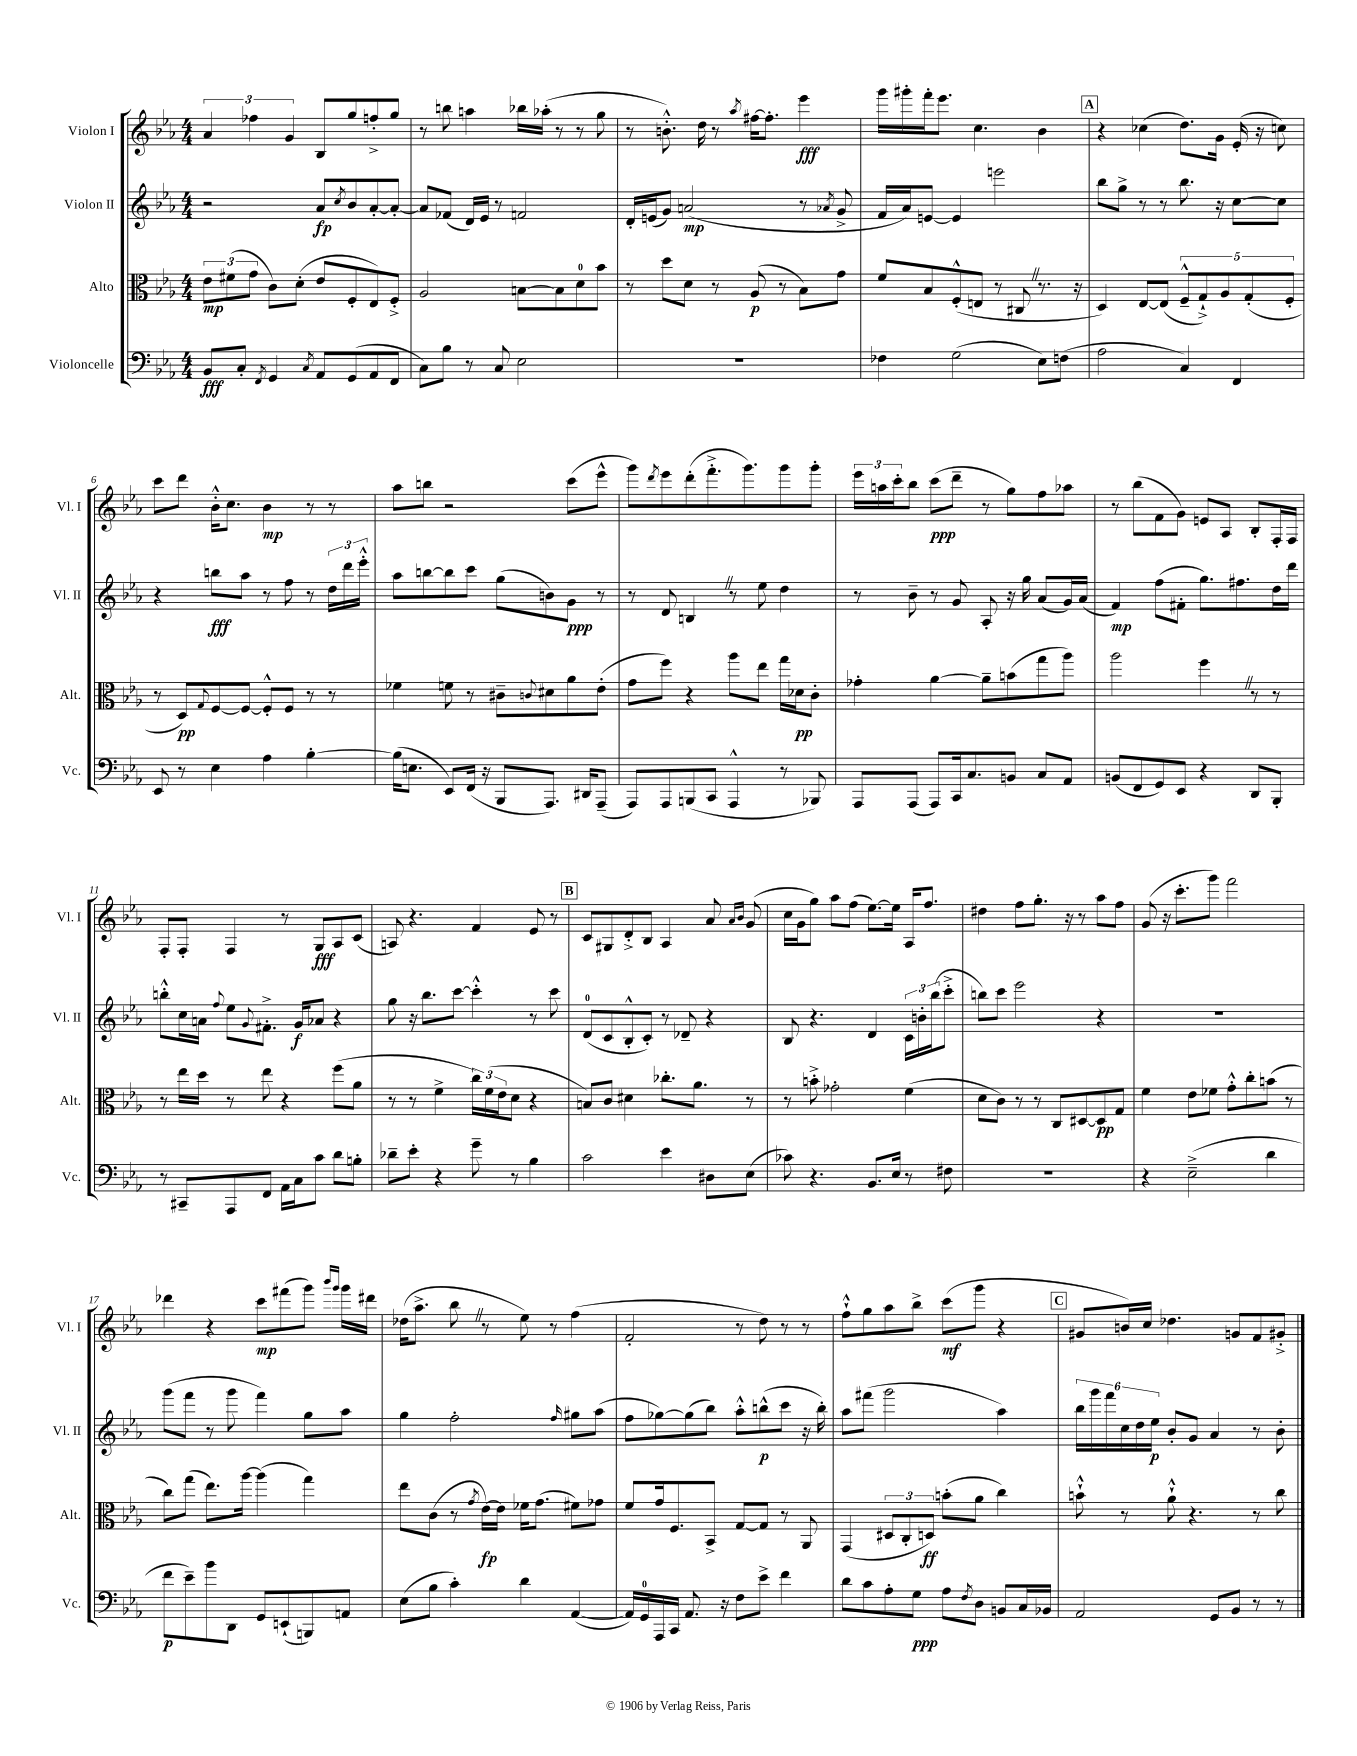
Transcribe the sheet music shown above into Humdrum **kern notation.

**kern	**kern	**kern	**kern
*staff4	*staff3	*staff2	*staff1
*clefF4	*clefC3	*clefG2	*clefG2
*k[b-e-a-]	*k[b-e-a-]	*k[b-e-a-]	*k[b-e-a-]
*M4/4	*M4/4	*M4/4	*M4/4
8BB-	12e-	2r	6a-
.	(12f#	.	.
8C'	.	.	.
.	12g	.	6ff-
8qFF	.	.	.
4GG	8c)	.	.
.	.	.	6g
.	(8d'	.	.
8qC	.	.	.
8AA-	8e-	8a-	8B-
.	.	8qcc	.
(8GG	8F'	8b-	8gg
8AA-	8E-)	[8a-'	8ff'^
8FF	8F'^	8a-'_	8gg
=	=	=	=
8C)	2A-	8a-]	8r
8B-	.	(8f-	8bb
8r	.	16d)	4aa
.	.	16e-	.
8C	.	8r	.
2E-	[8B	2f	16bb-
.	.	.	(16aa-'
.	8B]	.	8r
.	8d	.	8r
.	8b-	.	8gg
=	=	=	=
1r	8r	16d'	8r
.	.	(16e	.
.	8dd	8g)	8.b'^^)
.	8d	(2a	.
.	.	.	16dd
.	8r	.	8r
.	.	.	8qaa-
.	(8A-	.	[16ff#
.	.	.	8.ff#']
.	8r	.	.
.	8B-)	8r	4eee-
.	.	8qa-	.
.	8g	8g^	.
=	=	=	=
4F-	8f	16f	16ggg
.	.	16a-)	16ggg#'
.	8B-	[8e	16fff'
.	.	.	8.eee-
(2G	(8F'^^	4e]	.
.	8E	.	4.cc
.	8r	2eee	.
.	8C#	.	.
8E-)	8.r	.	4b-
(8F	.	.	.
.	16r	.	.
=	=	=	=
2A-	4D)	8bb-	4r
.	.	8gg^	.
.	[8E-	8r	(4cc-
.	(8E-]	8r	.
4C)	10F~^^	8.bb-	8.dd)
.	10G`^)	.	.
.	.	16r	16g
.	10A-	.	.
4FF	.	[8cc	(16e-'
.	(10G'	.	.
.	.	.	16r
.	.	8cc]	8cc)
.	10F'	.	.
=	=	=	=
8EE-	8r	4r	8ccc
8r	8D)	.	8ddd
.	8qqG	.	.
4E-	[8F	8bb	16b-'^^
.	.	.	8.cc
.	8F_	8aa-	.
4A-	8F'^^]	8r	4b-
.	8F	8ff	.
[4B-'	8r	8r	8r
.	8r	24dd	8r
.	.	24ddd	.
.	.	24eee-'^^	.
=	=	=	=
(16B-]	4f-	8aa-	8aa-
8.E	.	.	.
.	.	[8bb	8bb
8EE-)	8f	8bb]	2r
(16FF	8r	8ccc	.
16r	.	.	.
8BBB-	8c#~	(8gg	.
.	8qqc	.	.
8.AAA-)	8d#	8b)	.
.	8a-	8g	(8ccc
16DD#	.	.	.
(8AAA-~	(8e-'	8r	8eee-^^
=	=	=	=
8AAA-)	8g	8r	8ggg)
.	.	.	8qddd
8AAA-	8ff)	8d	8eee-
(8BBB	4r	4B	(8ddd'
8CC	.	.	8.fff'^
4AAA-^^	8aa-	8r	.
.	.	.	8.ggg)
.	8ee-	8ee-	.
8r	16gg	4dd	8ggg
.	16d-	.	.
8BBB-)	8c'	.	8ggg'
=	=	=	=
8AAA-	4g-'	8r	24eee-
.	.	.	24aa
.	.	.	24ccc'
(8AAA-	.	8b-~	8bb-
8AAA-)	[4a-	8r	(8ccc
16CC	.	8g	8ddd~
8.C	.	.	.
.	8a-~]	8A-'	8r
8BB	(8b	16r	8gg)
.	.	16gg	.
8C	8gg	(8a-	8ff
8AA-	8aa-)	16g)	8aa-
.	.	(16a-	.
=	=	=	=
(8BB	2aa-	4f)	8r
8FF	.	.	(8bb-
8GG)	.	(8ff	8f
8EE-	.	8f#'	8g)
4r	4ff	8.gg)	8e
.	.	.	8A-
.	.	8.ff#	.
8DD	8r	.	8B-'
8BBB-'	8r	16dd	16F'
.	.	16ddd	16F
=	=	=	=
8r	8r	8bb'^^	8F'
8CC#~	16ee-	16cc	8F'
.	16dd	16a	.
.	.	8qqff	.
8AAA-	8r	8ee-	4F
.	.	8qqg	.
8FF	8ee-	8.f#'^	.
16AA-	4r	.	8r
16C	.	16g	.
8c	.	8a-	8G
8d	(8ff	4r	8A-
8B'	8a-	.	(8c
=	=	=	=
8d-~	8r	8gg	8A)
8e-'	8r	16r	4.r
.	.	8.bb-	.
4r	4f^	.	.
.	.	[8ccc	.
8g~	24cc)	4ccc'^^]	4f
.	(24f	.	.
.	24e-	.	.
8r	8d	.	.
4B-	4r	8r	8e-
.	.	8ccc	8r
=	=	=	=
2c	8B)	(8d	8c
.	8c	8c	8G#
.	4d#	8B-'^^	8d'^
.	.	8c')	8B-
4e-	8.cc-'	8r	4A-
.	.	8d-~	.
.	8.a-	.	.
8D#	.	4r	8a-
.	.	.	16qqa-
.	.	.	16qqb-
(8E-	8r	.	(8g
=	=	=	=
8c-)	8r	8B-	16cc
.	.	.	16g
4.r	8b'^	4.r	8gg)
.	2g-'	.	8aa-
.	.	.	(8ff
8.BB-	.	4d	[8.ee-)
16E-	.	.	16ee-]
8r	(4f	24c	16A-
.	.	24b'	.
.	.	.	8.ff
.	.	(24bb-	.
8F#	.	8ccc'^	.
=	=	=	=
1r	8d	8bb)	4dd#
.	8c)	8ccc	.
.	8r	2eee-	8ff
.	8r	.	8.gg'
.	8C	.	.
.	.	.	16r
.	[8D#	.	8r
.	8D#]	4r	8aa-
.	8G	.	8ff
=	=	=	=
4r	4f	1r	(8g
.	.	.	16r
.	.	.	8.ccc'
(2E-~^	8e-	.	.
.	8f-	.	8ggg)
.	8g'^^	.	2fff
.	8cc'	.	.
4d	(8b	.	.
.	8r	.	.
=	=	=	=
8f	8cc)	(8ggg	4ddd-
8e-~)	(8gg	8fff	.
8b-	8.ee-)	8r	4r
8DD	.	8ggg	.
.	[16aa-	.	.
8GG	(4aa-]	4fff)	8ccc
(8EE`	.	.	(8fff#
8BBB)	4gg)	8gg	8ggg)
.	.	.	16qqbbb-
.	.	.	16qqggg
8AA	.	8aa-	16ggg
.	.	.	16ddd#
=	=	=	=
(8E-	8ee-	4gg	(16dd-
.	.	.	8.aa-^
8B-	(8c	.	.
4c')	8r	2ff'	8bb-
.	8qg	.	.
.	[16e-)	.	8r
.	16e-]	.	.
4d	16f-	.	8ee-)
.	(8.g	.	.
.	.	.	8r
.	.	16qqff	.
([4AA-	8f#)	8gg#	(4ff
.	8g-	(8aa-	.
=	=	=	=
16AA-])	8f	8ff	2f'
16GG	.	.	.
16AAA-	16g	[8gg-)	.
16CC	8.F	.	.
8.AA-	.	(8gg-]	.
.	8BB-^	8bb-)	.
16r	.	.	.
8F	[8G	8aa-'^^	8r
8e-^	8G]	(8bb^^	8dd)
4f	8r	8ccc	8r
.	8AA-	16r	8r
.	.	16bb')	.
=	=	=	=
8d	(4GG	8aa-	8ff`^^
8c	.	(8fff#	8gg
8A-'	12D#	2ggg	8aa-
.	12C'	.	.
8G	.	.	8bb-^
.	12D)	.	.
8A-	(8b'	.	(8ccc
8qF	.	.	.
8D	8a-	.	8ggg
8BB	4cc)	4aa-)	4r
16C	.	.	.
16BB-	.	.	.
=	=	=	=
2AA-	8b`^^	24bb-	8g#
.	.	24ggg	.
.	.	24fff	.
.	8r	24cc	16b)
.	.	24dd	.
.	.	.	16cc
.	.	24ee-	.
.	8a-`^^	8b-'	4.dd-
.	4.r	8g	.
8GG	.	4a-	.
8BB-	.	.	8g
8r	8r	8r	8f
8r	8cc	8b-'	8g#'^
==	==	==	==
*-	*-	*-	*-
